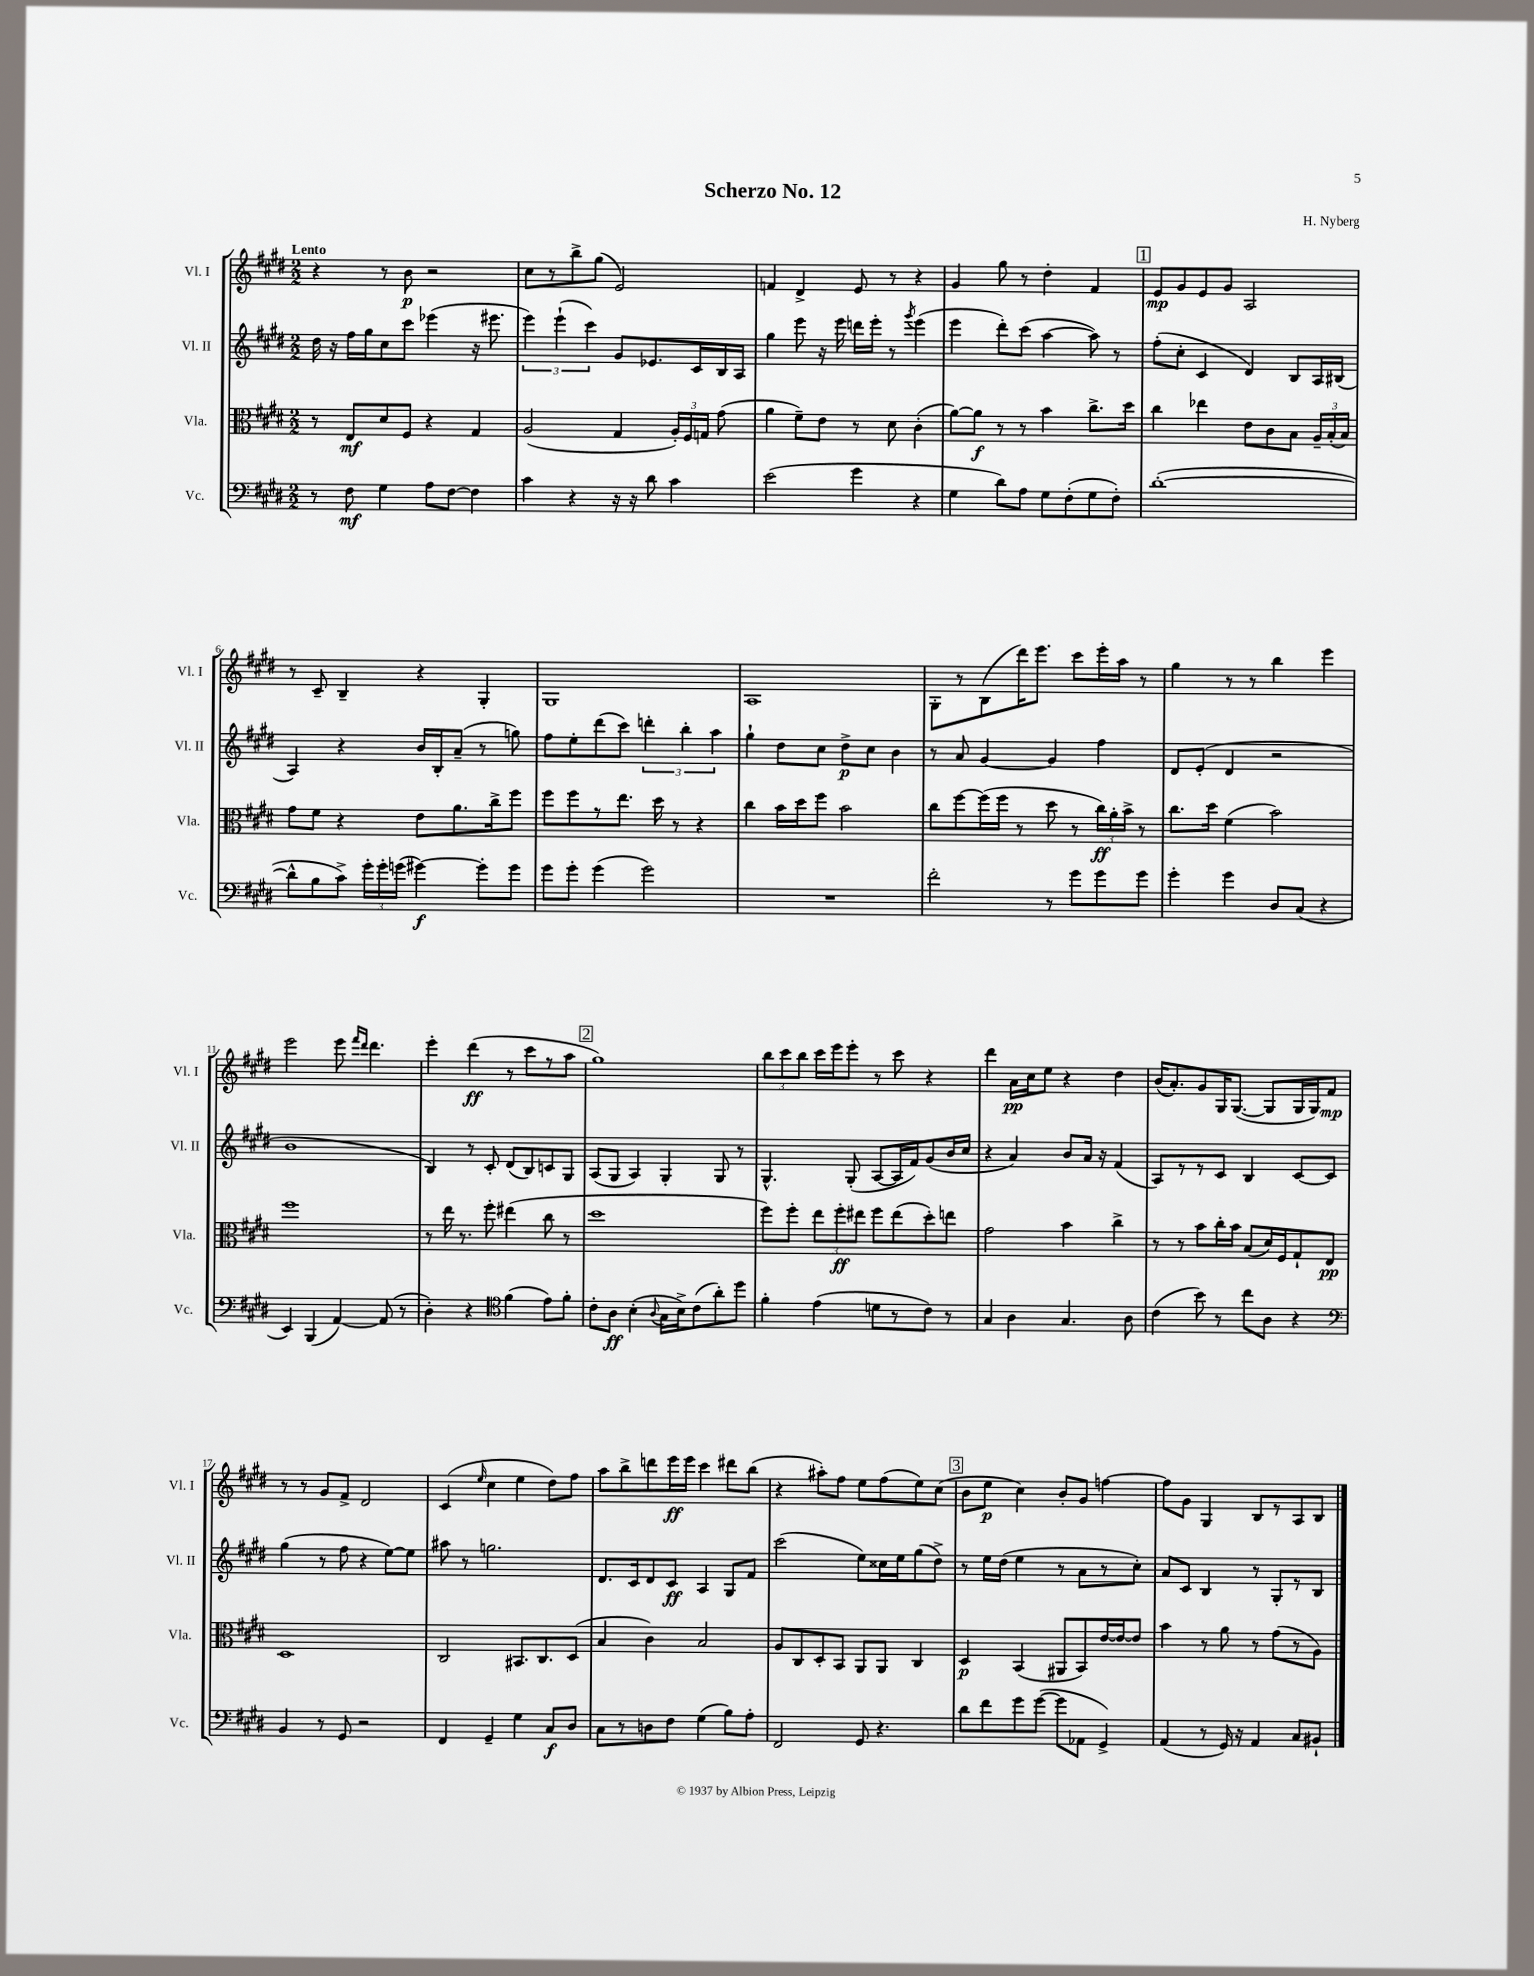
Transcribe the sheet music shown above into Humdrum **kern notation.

**kern	**dynam	**kern	**dynam	**kern	**dynam	**kern	**dynam
*part4	*part4	*part3	*part3	*part2	*part2	*part1	*part1
*staff4	*staff4	*staff3	*staff3	*staff2	*staff2	*staff1	*staff1
*I"Vc.	*	*I"Vla.	*	*I"Vl. II	*	*I"Vl. I	*
*I'Vc.	*	*I'Vla.	*	*I'Vl. II	*	*I'Vl. I	*
*clefF4	*	*clefC3	*	*clefG2	*	*clefG2	*
*k[f#c#g#d#]	*	*k[f#c#g#d#]	*	*k[f#c#g#d#]	*	*k[f#c#g#d#]	*
*M2/2	*	*M2/2	*	*M2/2	*	*M2/2	*
=1	=1	=1	=1	=1	=1	=1	=1
!	!	!	!	!	!	!LO:TX:a:B:t=Lento	!
8r	.	8r	.	16dd#\	.	4r	.
.	.	.	.	16r	.	.	.
8F#\	mf	8E/L	mf	16ff#\LL	.	.	.
.	.	.	.	16gg#\J	.	.	.
4G#\	.	8d#/	.	8cc#\	.	8r	.
.	.	8F#/J	.	8ccc#\J	.	8b\	p
8A\L	.	4r	.	(4eee-X\	.	2r	.
[8F#\J	.	.	.	.	.	.	.
4F#\]	.	4G#/	.	16r	.	.	.
.	.	.	.	8.eee#X\	.	.	.
=2	=2	=2	=2	=2	=2	=2	=2
4c#\	.	(2A/	.	6eee\)	.	8cc#\L	.
.	.	.	.	.	.	8r	.
.	.	.	.	(6eee`\	.	.	.
4r	.	.	.	.	.	8bb^\	.
.	.	.	.	6ccc#\)	.	.	.
.	.	.	.	.	.	(8gg#\J	.
16r	.	4G#/	.	8g#/L	.	2e/)	.
16r	.	.	.	.	.	.	.
8d#\	.	.	.	8.e-X/	.	.	.
4c#\	.	24A'/LL)	.	.	.	.	.
.	.	24F#/	.	.	.	.	.
.	.	.	.	16c#/L	.	.	.
.	.	24Gn/JJ	.	.	.	.	.
.	.	(8g#\	.	16B/	.	.	.
.	.	.	.	16A/JJ	.	.	.
=3	=3	=3	=3	=3	=3	=3	=3
(2e\	.	4a\	.	4gg#\	.	4fn/	.
.	.	8f#~\L)	.	8eee\	.	4d#^/	.
.	.	8e\J	.	16r	.	.	.
.	.	.	.	16eee\	.	.	.
4g#\	.	8r	.	16dddn\LL	.	8e/	.
.	.	.	.	16eee'\JJ	.	.	.
.	.	8d#\	.	8r	.	8r	.
.	.	.	.	8qggg#/	.	.	.
4r	.	(4c#'\	.	(4eee\	.	4r	.
=4	=4	=4	=4	=4	=4	=4	=4
4G#\	.	[8a\L)	.	4eee\	.	4g#/	.
.	.	8a\J]	f	.	.	.	.
8d#\L)	.	8r	.	8ddd#'\L)	.	8gg#\	.
8A\J	.	8r	.	(8ccc#\J	.	8r	.
8G#\L	.	4b\	.	[4aa\	.	4dd#'\	.
(8F#'\	.	.	.	.	.	.	.
8G#\	.	8.cc#^\L	.	8aa\])	.	4f#/	.
8F#'\J)	.	.	.	8r	.	.	.
.	.	16dd#\Jk	.	.	.	.	.
!!LO:REH:place=s1:t=1
=5	=5	=5	=5	=5	=5	=5	=5
([1d#'	.	4cc#\	.	(8ff#'\L	.	8e/L	mp
.	.	.	.	8cc#'\J	.	8g#/	.
.	.	4ee-X\	.	4c#/	.	8e/	.
.	.	.	.	.	.	8g#/J	.
.	.	8e\L	.	4d#/)	.	2A/	.
.	.	8c#\	.	.	.	.	.
.	.	8B\J	.	8B/L	.	.	.
.	.	24A~/LL	.	16A/L	.	.	.
.	.	(24B'/	.	.	.	.	.
.	.	.	.	(16B#X/JJ	.	.	.
.	.	24B/JJ)	.	.	.	.	.
!!LO:LB:g=z
=6	=6	=6	=6	=6	=6	=6	=6
8d#^^\L]	.	8g#\L	.	4A/)	.	8r	.
8B\	.	8f#\J	.	.	.	8c#~/	.
8c#^\J)	.	4r	.	4r	.	4B~/	.
24g#'\LL	.	.	.	.	.	.	.
24g#'\	.	.	.	.	.	.	.
(24gn\JJ	.	.	.	.	.	.	.
[4g#X\)	f	8e\L	.	16b/LL	.	4r	.
.	.	.	.	16B'/J	.	.	.
.	.	8.a\	.	(8a~/J	.	.	.
8g#'\L]	.	.	.	8r	.	4G#'/	.
.	.	16cc#^\k	.	.	.	.	.
8g#\J	.	8ff#\J	.	8ggn\)	.	.	.
=7	=7	=7	=7	=7	=7	=7	=7
8g#\L	.	8ff#\L	.	8ff#\L	.	1G#	.
8g#'\J	.	8ff#\	.	8ee'\	.	.	.
(4g#\	.	8r	.	(8ddd#\	.	.	.
.	.	8.ee\J	.	8ccc#\J)	.	.	.
2g#\)	.	.	.	6dddn'\	.	.	.
.	.	16dd#\	.	.	.	.	.
.	.	8r	.	.	.	.	.
.	.	.	.	6bb'\	.	.	.
.	.	4r	.	.	.	.	.
.	.	.	.	6aa\	.	.	.
=8	=8	=8	=8	=8	=8	=8	=8
1r	.	4cc#\	.	4gg#`\	.	1A	.
.	.	16b\LL	.	8dd#\L	.	.	.
.	.	16dd#\J	.	.	.	.	.
.	.	8ff#\J	.	8cc#\J	.	.	.
.	.	2b\	.	8dd#^\L	p	.	.
.	.	.	.	8cc#\J	.	.	.
.	.	.	.	4b\	.	.	.
=9	=9	=9	=9	=9	=9	=9	=9
2f#'\	.	8cc#\L	.	8r	.	8G#'\L	.
.	.	[8ff#\	.	8a/	.	8r	.
.	.	(16ff#\L]	.	[4g#/	.	(8B\	.
.	.	16ff#\JJ	.	.	.	.	.
.	.	8r	.	.	.	16ddd#\K)	.
.	.	.	.	.	.	8.eee\J	.
8r	.	8dd#\	.	4g#/]	.	.	.
8g#\L	.	8r	.	.	.	8ccc#\L	.
8g#\	.	24cc#\LL)	ff	4ff#\	.	16eee'\L	.
.	.	24a'\	.	.	.	.	.
.	.	.	.	.	.	16aa\JJ	.
.	.	24b^\JJ	.	.	.	.	.
8g#\J	.	8r	.	.	.	8r	.
=10	=10	=10	=10	=10	=10	=10	=10
4g#'\	.	8.cc#\L	.	8d#/L	.	4gg#\	.
.	.	.	.	(8e'/J	.	.	.
.	.	16dd#\Jk	.	.	.	.	.
4g#\	.	(4f#\	.	4d#/	.	8r	.
.	.	.	.	.	.	8r	.
8D#/L	.	2b\)	.	2r	.	4bb\	.
(8C#/J	.	.	.	.	.	.	.
4r	.	.	.	.	.	4eee\	.
!!LO:LB:g=z
=11	=11	=11	=11	=11	=11	=11	=11
4EE/)	.	1ff#	.	1b	.	2eee\	.
(4BBB/	.	.	.	.	.	.	.
[4AA/)	.	.	.	.	.	8eee\	.
.	.	.	.	.	.	16qqfff#/LL	.
.	.	.	.	.	.	16qqddd#/JJ	.
.	.	.	.	.	.	4.ddd#\	.
(8AA/]	.	.	.	.	.	.	.
8r	.	.	.	.	.	.	.
=12	=12	=12	=12	=12	=12	=12	=12
4D#'\)	.	8r	.	4B/)	.	4eee'\	.
.	.	16ee\	.	.	.	.	.
.	.	8.r	.	.	.	.	.
4r	.	.	.	8r	.	(4ddd#\	ff
.	.	8ff#'\	.	8c#'/	.	.	.
*clefC4	*	*	*	*	*	*	*
(4f#\	.	(4ee#X\	.	(8d#/L	.	8r	.
.	.	.	.	8B/)	.	8ccc#\L	.
8e\L)	.	8cc#\	.	8cn/	.	8r	.
8f#'\J	.	8r	.	8G#/J	.	8aa\J	.
!!LO:REH:place=s1:t=2
=13	=13	=13	=13	=13	=13	=13	=13
8c#'\L	.	1dd#	.	(8A/L	.	1gg#)	.
8A\J	ff	.	.	8G#/J	.	.	.
(4B'\	.	.	.	4A/)	.	.	.
8qqA/	.	.	.	.	.	.	.
16G#\LL	.	.	.	4G#'/	.	.	.
16B^\J)	.	.	.	.	.	.	.
(8c#\	.	.	.	.	.	.	.
8a'\)	.	.	.	8G#/	.	.	.
8dd#\J	.	.	.	8r	.	.	.
=14	=14	=14	=14	=14	=14	=14	=14
4f#'\	.	8ff#\L)	.	4.G#^^/	.	12bb\L	.
.	.	.	.	.	.	12ccc#\	.
.	.	8ff#'\J	.	.	.	.	.
.	.	.	.	.	.	12bb\J	.
(4e\	.	12ee\L	.	.	.	16ccc#\LL	.
.	.	.	.	.	.	16eee\J	.
.	.	12ff#'\	ff	.	.	.	.
.	.	.	.	(8G#'/	.	8eee'\J	.
.	.	12ee#X\J	.	.	.	.	.
8dn\L	.	8ff#\L	.	[8A/L	.	8r	.
8r	.	(8ee#\	.	16A/L]	.	8ccc#\	.
.	.	.	.	16f#/J)	.	.	.
8c#\J)	.	8dd#'\)	.	(8g#/	.	4r	.
8r	.	8een\J	.	16b/L	.	.	.
.	.	.	.	16cc#/JJ	.	.	.
=15	=15	=15	=15	=15	=15	=15	=15
4G#/	.	2g#\	.	4r	.	4ddd#\	.
4A\	.	.	.	4a/)	.	16a\LL	pp
.	.	.	.	.	.	16cc#\J	.
.	.	.	.	.	.	8ee\J	.
4.G#/	.	4b\	.	8b/L	.	4r	.
.	.	.	.	16a/Jk	.	.	.
.	.	.	.	16r	.	.	.
.	.	4cc#^\	.	(4f#/	.	4dd#\	.
8A\	.	.	.	.	.	.	.
=16	=16	=16	=16	=16	=16	=16	=16
(4c#\	.	8r	.	8A/L)	.	(16b/KL	.
.	.	.	.	.	.	8.a'/)	.
.	.	8r	.	8r	.	.	.
8b\)	.	8b\L	.	8r	.	8g#/	.
8r	.	16cc#'\L	.	8c#/J	.	16G#/K	.
.	.	16b\JJ	.	.	.	([8.G#/J	.
8cc#\L	.	(8B/L	.	4B/	.	.	.
8A\J	.	16d#/L)	.	.	.	8G#/L]	.
.	.	16F#/J	.	.	.	.	.
4r	.	8G#`/	.	[8c#/L	.	16G#/L	.
.	.	.	.	.	.	16G#/J)	.
.	.	8E/J	pp	8c#/J]	.	8f#/J	mp
!!LO:LB:g=z
=17	=17	=17	=17	=17	=17	=17	=17
*clefF4	*	*	*	*	*	*	*
4BB/	.	1D#	.	(4gg#\	.	8r	.
.	.	.	.	.	.	8r	.
8r	.	.	.	8r	.	8g#/L	.
8GG#/	.	.	.	8ff#\	.	8f#^/J	.
2r	.	.	.	4r	.	2d#/	.
.	.	.	.	[8ee\L)	.	.	.
.	.	.	.	8ee\J]	.	.	.
=18	=18	=18	=18	=18	=18	=18	=18
4FF#/	.	2C#/	.	8aa#X\	.	(4c#/	.
.	.	.	.	8r	.	.	.
.	.	.	.	.	.	16qqee/	.
4GG#~/	.	.	.	2.ggn\	.	4cc#\	.
4G#\	.	8.BB#X/L	.	.	.	4ee\	.
.	.	8.C#/	.	.	.	.	.
8C#/L	f	.	.	.	.	8dd#\L)	.
8D#/J	.	(8D#/J	.	.	.	8ff#\J	.
=19	=19	=19	=19	=19	=19	=19	=19
8C#\L	.	4B/	.	8.d#/L	.	8aa\L	.
8r	.	.	.	.	.	8bb^\	.
.	.	.	.	16c#/k	.	.	.
8Dn\	.	4c#\)	.	8d#/	.	8dddn\	.
8F#\J	.	.	.	8c#/J	ff	16eee\L	ff
.	.	.	.	.	.	16eee\JJ	.
(4G#\	.	2B/	.	4A/	.	4ccc#\	.
8B\L)	.	.	.	8G#/L	.	8ddd#X\L	.
8A'\J	.	.	.	8f#/J	.	(8bb\J	.
=20	=20	=20	=20	=20	=20	=20	=20
2FF#/	.	8A/L	.	(2ccc#\	.	4r	.
.	.	8C#/	.	.	.	.	.
.	.	8D#'/	.	.	.	8aa#X'\L)	.
.	.	8BB/J	.	.	.	8ff#\J	.
8GG#/	.	8AA/L	.	8ee\L)	.	8ee\L	.
4.r	.	8AA/J	.	16cc##X\L	.	(8ff#\	.
.	.	.	.	16ee\J	.	.	.
.	.	4C#/	.	(8gg#\	.	8ee\)	.
.	.	.	.	8dd#^\J)	.	(8cc#\J	.
!!LO:REH:place=s1:t=3
=21	=21	=21	=21	=21	=21	=21	=21
8d#\L	.	4D#/	p	8r	.	8b\L	.
8f#\	.	.	.	16ee\LL	.	8ee\J	p
.	.	.	.	(16dd#\JJ	.	.	.
8g#\	.	(4BB/	.	4ee\	.	4cc#\)	.
([8g#\J	.	.	.	.	.	.	.
8g#\L]	.	8AA#X/L	.	8r	.	8b'/L	.
8AA-X\J	.	8BB/)	.	8a\L	.	8g#/J	.
4GG#^/)	.	[16e/L	.	8r	.	[4ffn\	.
.	.	16e/J_	.	.	.	.	.
.	.	8e/J]	.	8cc#'\J)	.	.	.
=22	=22	=22	=22	=22	=22	=22	=22
(4AA/	.	4b\	.	8a/L	.	8ff\L]	.
.	.	.	.	8c#/J	.	8g#\J	.
8r	.	8r	.	4B/	.	4G#/	.
16GG#/)	.	8a\	.	.	.	.	.
16r	.	.	.	.	.	.	.
4AA/	.	8r	.	8r	.	8B/L	.
.	.	(8g#\L	.	8G#'/L	.	8r	.
8C#/L	.	8r	.	8r	.	8A/	.
8BB#X`/J	.	8A\J)	.	8B/J	.	8B/J	.
==	==	==	==	==	==	==	==
*-	*-	*-	*-	*-	*-	*-	*-
